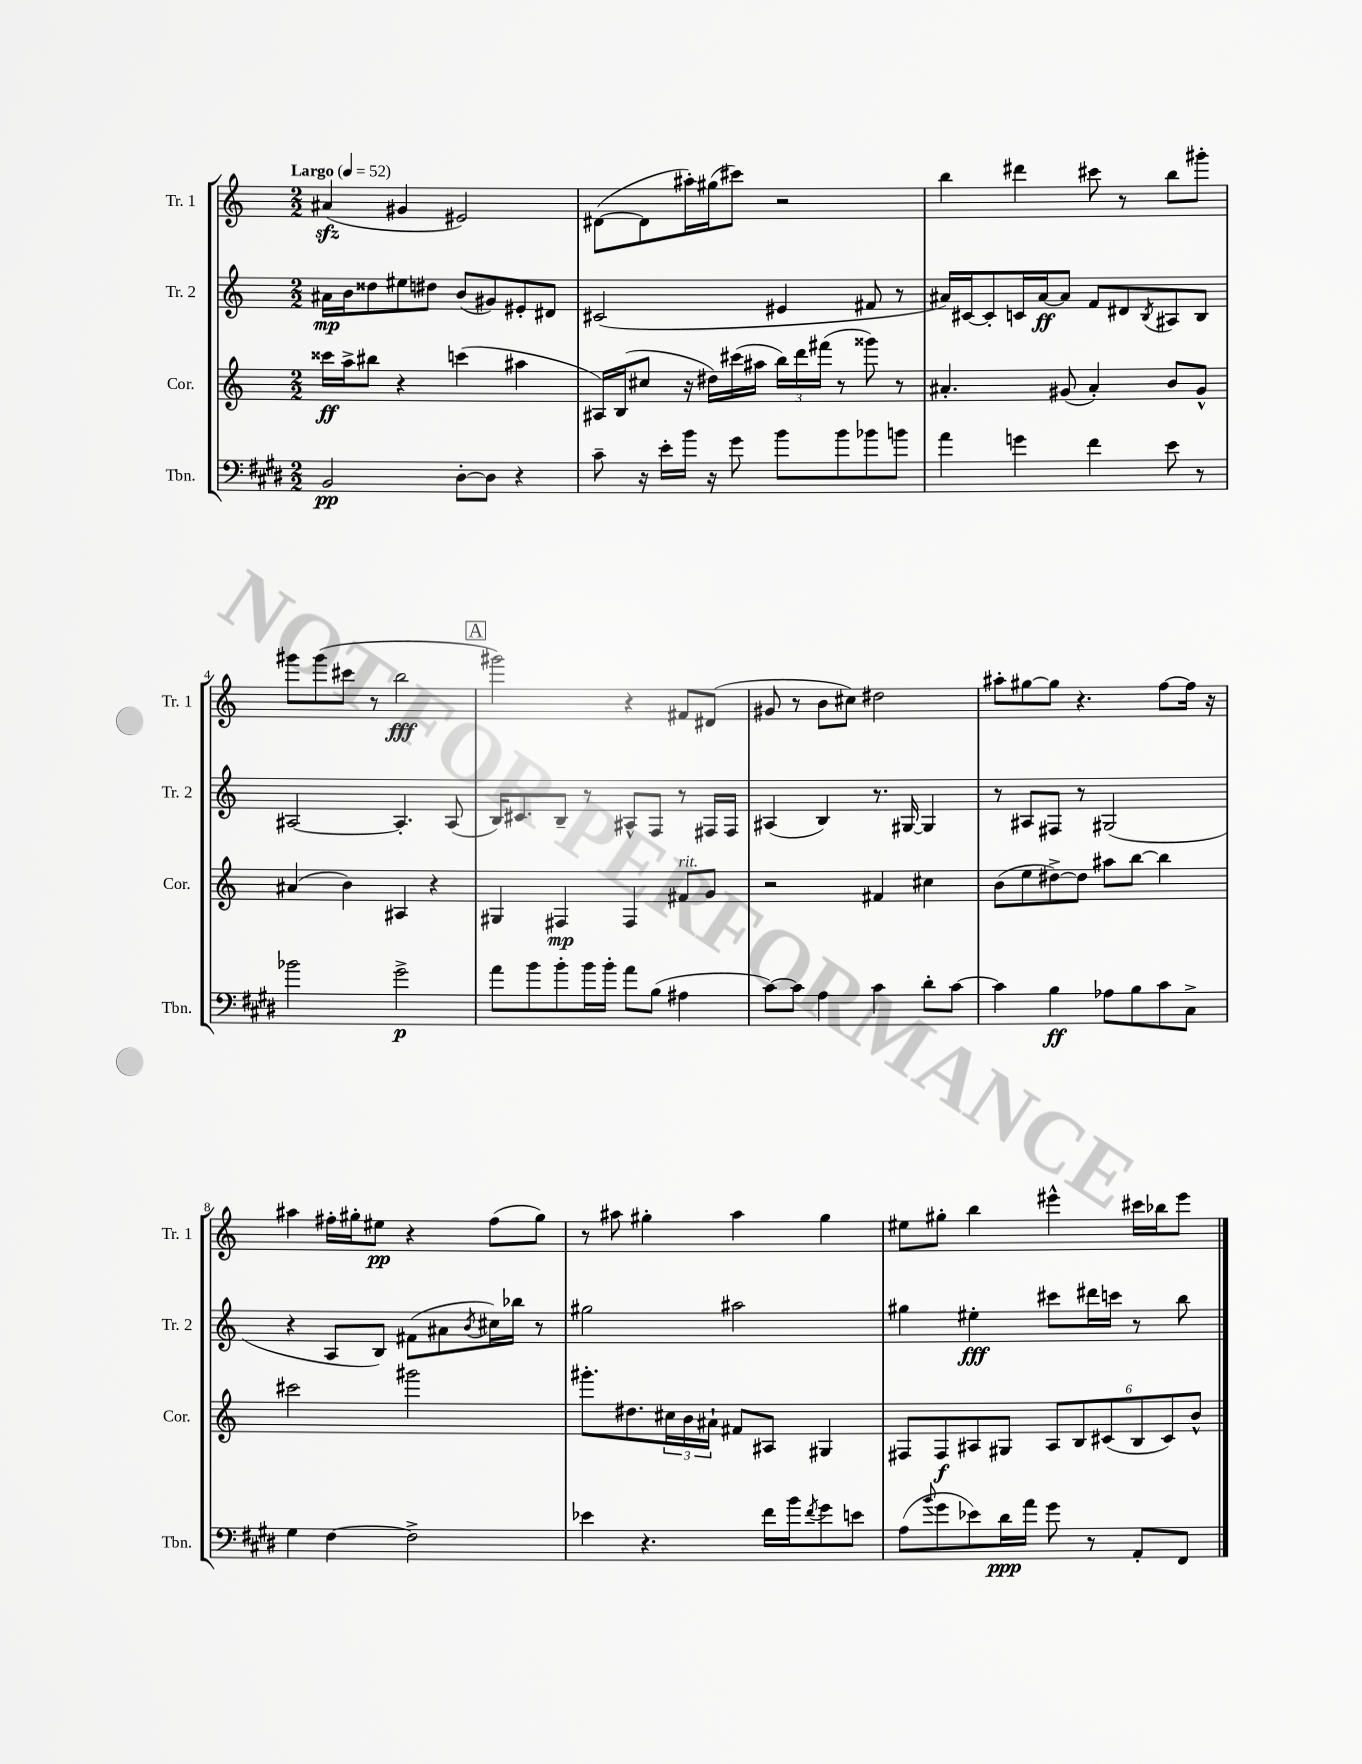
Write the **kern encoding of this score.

**kern	**dynam	**kern	**dynam	**kern	**dynam	**kern	**dynam
*part4	*part4	*part3	*part3	*part2	*part2	*part1	*part1
*staff4	*staff4	*staff3	*staff3	*staff2	*staff2	*staff1	*staff1
*I"Tbn.	*	*I"Cor.	*	*I"Tr. 2	*	*I"Tr. 1	*
*I'Tbn.	*	*I'Cor.	*	*I'Tr. 2	*	*I'Tr. 1	*
*clefF4	*	*clefG2	*	*clefG2	*	*clefG2	*
*k[f#c#g#d#]	*	*k[]	*	*k[]	*	*k[]	*
*M2/2	*	*M2/2	*	*M2/2	*	*M2/2	*
*MM52	*	*MM52	*	*MM52	*	*MM52	*
=1	=1	=1	=1	=1	=1	=1	=1
!	!	!	!	!	!	!LO:TX:a:B:t=Largo	!
2BB/	pp	16ccc##X\LL	ff	16a#X\LL	mp	(4a#Xzz/	.
.	.	16aa^\J	.	16b\J	.	.	.
.	.	8bb#X\J	.	8dd##X\	.	.	.
.	.	4r	.	8ee#X\	.	4g#X/	.
.	.	.	.	8dd#X\J	.	.	.
[8D#'\L	.	(4cccn\	.	(8b/L	.	2e#X/)	.
8D#\J]	.	.	.	8g#X/)	.	.	.
4r	.	4aa#X\	.	8e#X'/	.	.	.
.	.	.	.	8d#X/J	.	.	.
=2	=2	=2	=2	=2	=2	=2	=2
8c#~\	.	16A#X/LL)	.	(2c#X/	.	([8d#X\L	.
.	.	(16B/J	.	.	.	.	.
16r	.	8cc#X/J	.	.	.	8d#\]	.
16e'\LL	.	.	.	.	.	.	.
16b\JJ	.	16r	.	.	.	16aa#X'\L)	.
16r	.	16dd#X\LL)	.	.	.	(16gg#X\J	.
8g#\	.	(16ccc#X\	.	.	.	8ccc#X\J)	.
.	.	16aa#X\JJ	.	.	.	.	.
8b\L	.	24bb\LL)	.	4e#X/	.	2r	.
.	.	24ddd\	.	.	.	.	.
.	.	(24fff#X\JJ	.	.	.	.	.
8b\	.	8r	.	.	.	.	.
8b-X\	.	8ggg##X\)	.	8f#X/	.	.	.
8bn\J	.	8r	.	8r	.	.	.
=3	=3	=3	=3	=3	=3	=3	=3
4a\	.	4.a#X'/	.	16a#X/LL)	.	4bb\	.
.	.	.	.	[16c#X/J	.	.	.
.	.	.	.	8c#'/]	.	.	.
4gn\	.	.	.	16cn/L	.	4ddd#X\	.
.	.	.	.	[16a#/J	ff	.	.
.	.	(8g#X/	.	8a#/J]	.	.	.
4f#\	.	4a#'/)	.	8f/L	.	8ccc#X\	.
.	.	.	.	8d#X/	.	8r	.
.	.	.	.	8qB/	.	.	.
8e\	.	8b/L	.	8A#X/	.	8bb\L	.
8r	.	8g#^^/J	.	8B/J	.	8ggg#X'\J	.
!!LO:LB:g=z
=4	=4	=4	=4	=4	=4	=4	=4
2b-X\	.	(4a#X/	.	[2A#X/	.	8ggg#X\L	.
.	.	.	.	.	.	(8ggg#\	.
.	.	4b\)	.	.	.	8ccc#X\J	.
.	.	.	.	.	.	8r	.
2g#^\	p	4A#X/	.	4.A#'/]	.	2bb\	fff
.	.	4r	.	.	.	.	.
.	.	.	.	(8A#/	.	.	.
!!LO:REH:place=s1:t=A
=5	=5	=5	=5	=5	=5	=5	=5
8a\L	.	4G#X/	.	16B/KL)	.	2ggg#X\)	.
.	.	.	.	8.c#X/	.	.	.
8b\	.	.	.	.	.	.	.
8b'\	.	4F#X/	mp	8B~/J	.	.	.
16b\L	.	.	.	8r	.	.	.
16b'\JJ	.	.	.	.	.	.	.
8a\L	.	4F#/	.	8A#X^^/L	.	4r	.
(8B\J	.	.	.	8F/J	.	.	.
!	!	!LO:TX:a:i:t=rit.	!	!	!	!	!
4A#X\	.	8f#X/L	.	8r	.	8f#X/L	.
.	.	8g/J	.	16F#X/LL	.	(8d#X/J	.
.	.	.	.	16F#/JJ	.	.	.
=6	=6	=6	=6	=6	=6	=6	=6
[8c#\L)	.	2r	.	(4A#X/	.	8g#X/	.
8c#\J]	.	.	.	.	.	8r	.
4A\	.	.	.	4B/)	.	8b\L	.
.	.	.	.	.	.	8cc#X\J)	.
4c#\	.	4f#X/	.	8.r	.	2dd#X\	.
.	.	.	.	[16G#X/	.	.	.
8d#'\L	.	4cc#X\	.	4G#/]	.	.	.
[8c#\J	.	.	.	.	.	.	.
=7	=7	=7	=7	=7	=7	=7	=7
4c#\]	.	(8b\L	.	8r	.	8aa#X'\L	.
.	.	8ee\	.	8A#X/L	.	[8gg#X\	.
4B\	ff	[8dd#X^\)	.	8F#X/J	.	8gg#\J]	.
.	.	8dd#\J]	.	8r	.	4.r	.
8A-X\L	.	8aa#X\L	.	(2G#X/	.	.	.
8B\	.	[8bb\J	.	.	.	.	.
8c#\	.	4bb\]	.	.	.	[8ff\L	.
8C#^\J	.	.	.	.	.	16ff\Jk]	.
.	.	.	.	.	.	16r	.
!!LO:LB:g=z
=8	=8	=8	=8	=8	=8	=8	=8
4G#\	.	2ccc#X\	.	4r	.	4aa#X\	.
[4F#\	.	.	.	8A/L	.	16ff#X'\LL	.
.	.	.	.	.	.	16gg#X'\J	.
.	.	.	.	8B/J)	.	8ee#X\J	pp
2F#^\]	.	2ggg#X\	.	(8f#X\L	.	4r	.
.	.	.	.	8a#X\	.	.	.
.	.	.	.	8qb/	.	.	.
.	.	.	.	16cc#X\L)	.	(8ff#\L	.
.	.	.	.	16bb-X\JJ	.	.	.
.	.	.	.	8r	.	8gg#\J)	.
=9	=9	=9	=9	=9	=9	=9	=9
4e-X\	.	8.ggg#X'\L	.	2gg#X\	.	8r	.
.	.	.	.	.	.	8aa#X\	.
.	.	8.dd#X\	.	.	.	.	.
4.r	.	.	.	.	.	4gg#X'\	.
.	.	24cc#X\L	.	.	.	.	.
.	.	24b\	.	.	.	.	.
.	.	24a#X`\JJ	.	.	.	.	.
.	.	8f#X/L	.	2aa#X\	.	4aa#\	.
16f#\LL	.	8A#X/J	.	.	.	.	.
16b\J	.	.	.	.	.	.	.
8qf#/	.	.	.	.	.	.	.
8g#\	.	4G#X/	.	.	.	4gg#\	.
8en\J	.	.	.	.	.	.	.
=10	=10	=10	=10	=10	=10	=10	=10
(8A\L	.	8F#X/L	.	4gg#X\	.	8ee#X\L	.
8qqb/	.	.	.	.	.	.	.
8g#\	.	8F#/	f	.	.	8gg#X'\J	.
8e-X\)	.	8A#X/	.	4ee#X'\	fff	4bb\	.
16d#\L	ppp	8G#X/J	.	.	.	.	.
16a\JJ	.	.	.	.	.	.	.
8g#\	.	12A#/L	.	8ccc#X\L	.	4eee#X^^\	.
.	.	12B/	.	.	.	.	.
8r	.	.	.	16ddd#X\L	.	.	.
.	.	(12c#X/	.	.	.	.	.
.	.	.	.	16cccn\JJ	.	.	.
8AA'/L	.	12B/	.	8r	.	16ccc#X\LL	.
.	.	.	.	.	.	16bb-X\J	.
.	.	12c#/)	.	.	.	.	.
8FF#/J	.	.	.	8bb\	.	8eee#\J	.
.	.	12b^^/J	.	.	.	.	.
==	==	==	==	==	==	==	==
*-	*-	*-	*-	*-	*-	*-	*-
